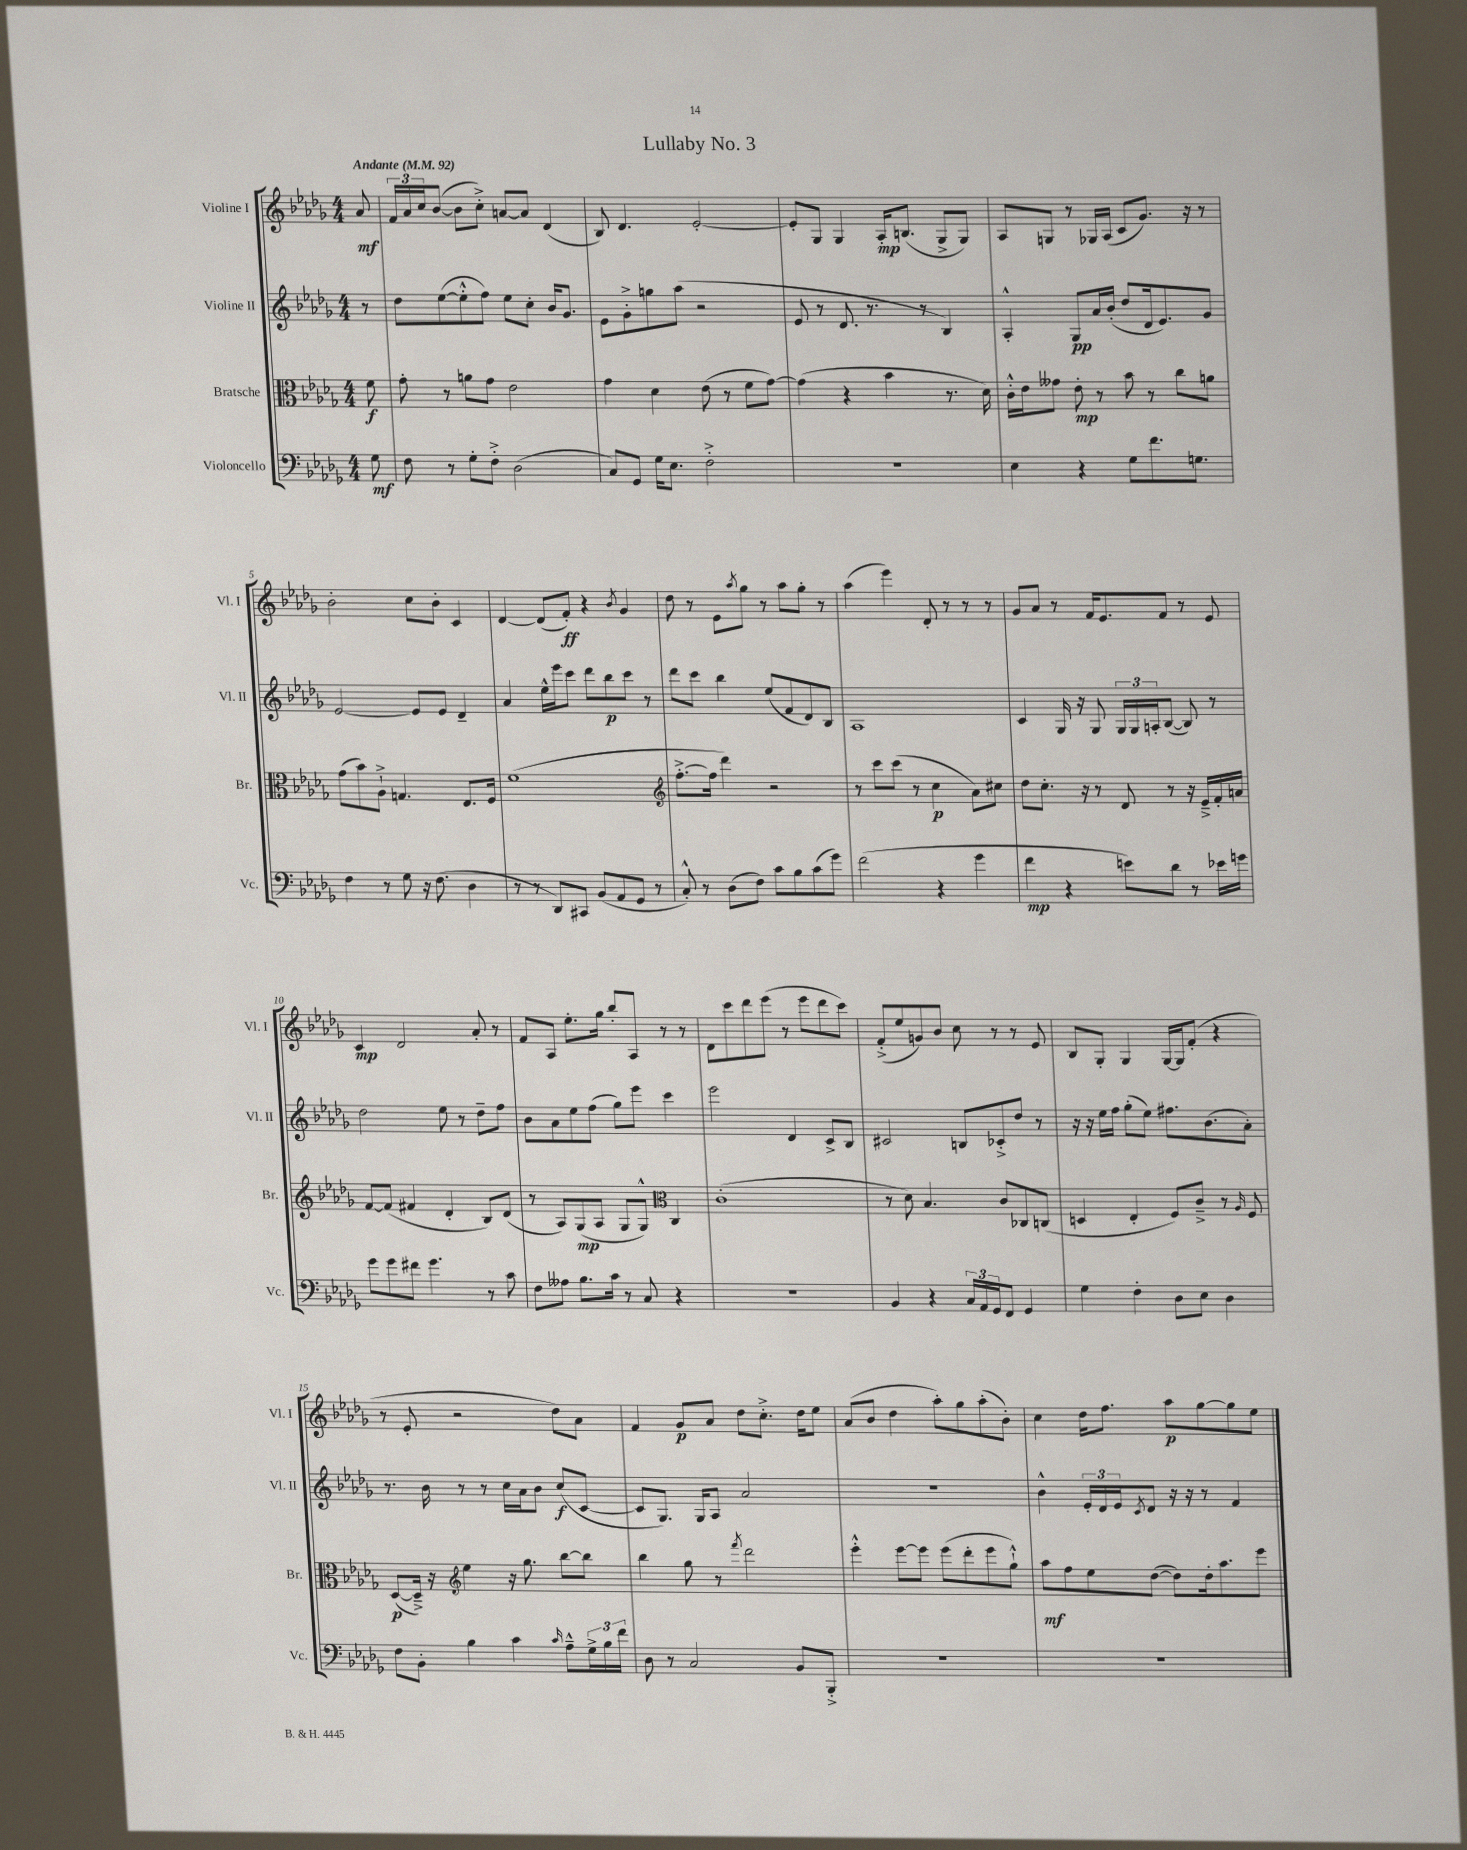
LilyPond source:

\header { title = "Lullaby No. 3" }
<<
\new StaffGroup <<
\new Staff = "s0" \with { instrumentName = "Violine I" shortInstrumentName = "Vl. I" } {
    \clef treble \key des \major \numericTimeSignature \time 4/4 \partial 8 \tempo "Andante" 4 = 92
    aes'8\mf |
    \tuplet 3/2 { f'16 aes'16 c''16 } bes'8~( bes'8 c''8-.->) a'8~ a'8 des'4( |
    bes8) des'4. ees'2~-. |
    ees'8-. ges8 ges4 aes16-.\mp b8.( ges8-> ges8) |
    aes8 g8 r8 ges16 aes16( c'8 ges'8.) r16 r8 |
    bes'2-. c''8 bes'8-. c'4 |
    des'4~ des'8( f'8-.\ff) r4 \acciaccatura { bes'8 } ges'4 |
    des''8 r8 ees'8 \acciaccatura { aes''8 } ges''8 r8 aes''8 ges''8-. r8 |
    aes''4( ees'''4) des'8-. r8 r8 r8 |
    ges'8 aes'8 r8 f'16 ees'8. f'8 r8 ees'8 |
    c'4\mp des'2 aes'8-. r8 |
    f'8 aes8 ees''8.-. ges''16 bes''8-. aes8 r8 r8 |
    des'8 c'''8 des'''8 ees'''8( r8 ees'''8 des'''8 c'''8) |
    f'8-.->( ees''8 g'8) bes'8 c''8 r8 r8 ees'8 |
    bes8 ges8-. ges4 ges16~ ges16 f'8-.( r4 |
    r8 ees'8-. r2 des''8) aes'8 |
    f'4 ges'8\p aes'8 des''8 c''8.-.-> des''16 ees''8 |
    aes'8( bes'8 des''4 aes''8-.) ges''8 aes''8-.( bes'8-.) |
    c''4 des''16 f''8. aes''8\p ges''8~ ges''8 ees''8 \bar "|." |
}
\new Staff = "s1" \with { instrumentName = "Violine II" shortInstrumentName = "Vl. II" } {
    \clef treble \key des \major \numericTimeSignature \time 4/4 \partial 8
    r8 |
    des''8 ees''8~( ees''8-.-^ f''8) ees''8 c''8-. bes'16 ges'8. |
    ees'8 ges'8-.-> g''8 aes''8( r2 |
    ees'8 r8 des'8. r8. r8 bes4) |
    aes4-.-^ ges8\pp aes'16 bes'16-.( des''8 des'16 ees'8.) ges'8 |
    ees'2~ ees'8 ees'8 des'4-- |
    aes'4 ees''16-^ ees'''16 c'''8 des'''8 bes''8\p c'''8 r8 |
    des'''8 c'''8 bes''4 ees''8( f'8 des'8) bes8 |
    aes1 |
    c'4 ges16 r16 ges8 \tuplet 3/2 { ges16 ges16 a16-. } bes8~( bes8) r8 |
    des''2 ees''8 r8 des''8-- f''8 |
    bes'8 aes'8 ees''8 f''8( ges''8) ees'''8 c'''4 |
    ees'''2 des'4 c'8-> bes8 |
    cis'2 b8 ces'8-.-> des''8 r8 |
    r16 r16 ees''16 f''16 ges''8-.( ees''8) fis''8. bes'8.( aes'8-.) |
    r8. bes'16 r8 r8 c''16 aes'16 bes'8 c''8\f( c'8~ |
    c'8 ges8.) ges16 aes8 aes'2 |
    R1 |
    bes'4-^ \tuplet 3/2 { ees'16-. des'16 ees'16 } \acciaccatura { c'8 } des'8 r16 r16 r8 f'4 \bar "|." |
}
\new Staff = "s2" \with { instrumentName = "Bratsche" shortInstrumentName = "Br." } {
    \clef alto \key des \major \numericTimeSignature \time 4/4 \partial 8
    f'8\f |
    ges'8-. r8 a'8 ges'8 ees'2 |
    ges'4 des'4 ees'8( r8 f'8 ges'8~) |
    ges'4( r4 bes'4 r8. des'16) |
    c'16-.-^ ees'16 geses'8 ees'8-.\mp r8 bes'8 r8 c''8 a'8 |
    ges'8( bes'8) aes8-!-> g4. ees8. f16 |
    f'1( |
    \clef treble f''8.~-.-> f''16 des'''4) r2 |
    r8 c'''8 c'''8( r8 c''4\p aes'8) cis''8 |
    des''8 c''8.-. r16 r8 des'8 r8 r16 ees'16---> f'16-. a'16 |
    f'8~ f'8( fis'4 des'4-. bes8) des'8( |
    r8 aes8) ges8\mp( aes8 ges8 ges8-^) \clef alto c4 |
    c'1-.( |
    r8 des'8) bes4. c'8 ces8 c8( |
    d4 ees4-. f8) c'8---> r8 \grace { aes16 } f8 |
    des8~\p( des16--->) r16 \clef treble ees''4 r16 ges''8. bes''8~ bes''8 |
    bes''4 ges''8 r8 \acciaccatura { f'''8 } des'''2 |
    ees'''4-.-^ ees'''8~ ees'''8 ees'''8( des'''8-. ees'''8 ges''8-!-^) |
    aes''8\mf f''8 ees''8 des''8~( des''8) des''16-. aes''8. ees'''8 \bar "|." |
}
\new Staff = "s3" \with { instrumentName = "Violoncello" shortInstrumentName = "Vc." } {
    \clef bass \key des \major \numericTimeSignature \time 4/4 \partial 8
    ges8\mf |
    f8 r8 ges8-. f8-.-> des2( |
    c8) ges,8 ges16 ees8. f2-.-> |
    r1 |
    ees4 r4 ges8 f'8. g8. |
    f4 r8 ges8 r16 f8.( des4 |
    r8 r8 des,8) cis,8 bes,8( aes,8 ges,8 r8 |
    c8-.-^) r8 des8( f8) c'8 bes8 c'8( ges'8) |
    f'2( r4 ges'4 |
    f'4\mp r4 e'8) des'8 r8 ees'16 g'16 |
    ges'8 ges'8 fis'8 ges'4. r8 c'8 |
    f8 aeses8 bes8. c'16 r8 c8 r4 |
    R1 |
    bes,4 r4 \tuplet 3/2 { c16 aes,16 ges,16 } f,8 ges,4 |
    ges4 f4-. des8 ees8 des4 |
    f8 bes,8-. bes4 c'4 \grace { c'16 } aes8---^ \tuplet 3/2 { ges16-> bes16 f'16 } |
    des8 r8 c2 bes,8 bes,,8-.-> |
    R1 |
    R1 \bar "|." |
}
>>
>>
